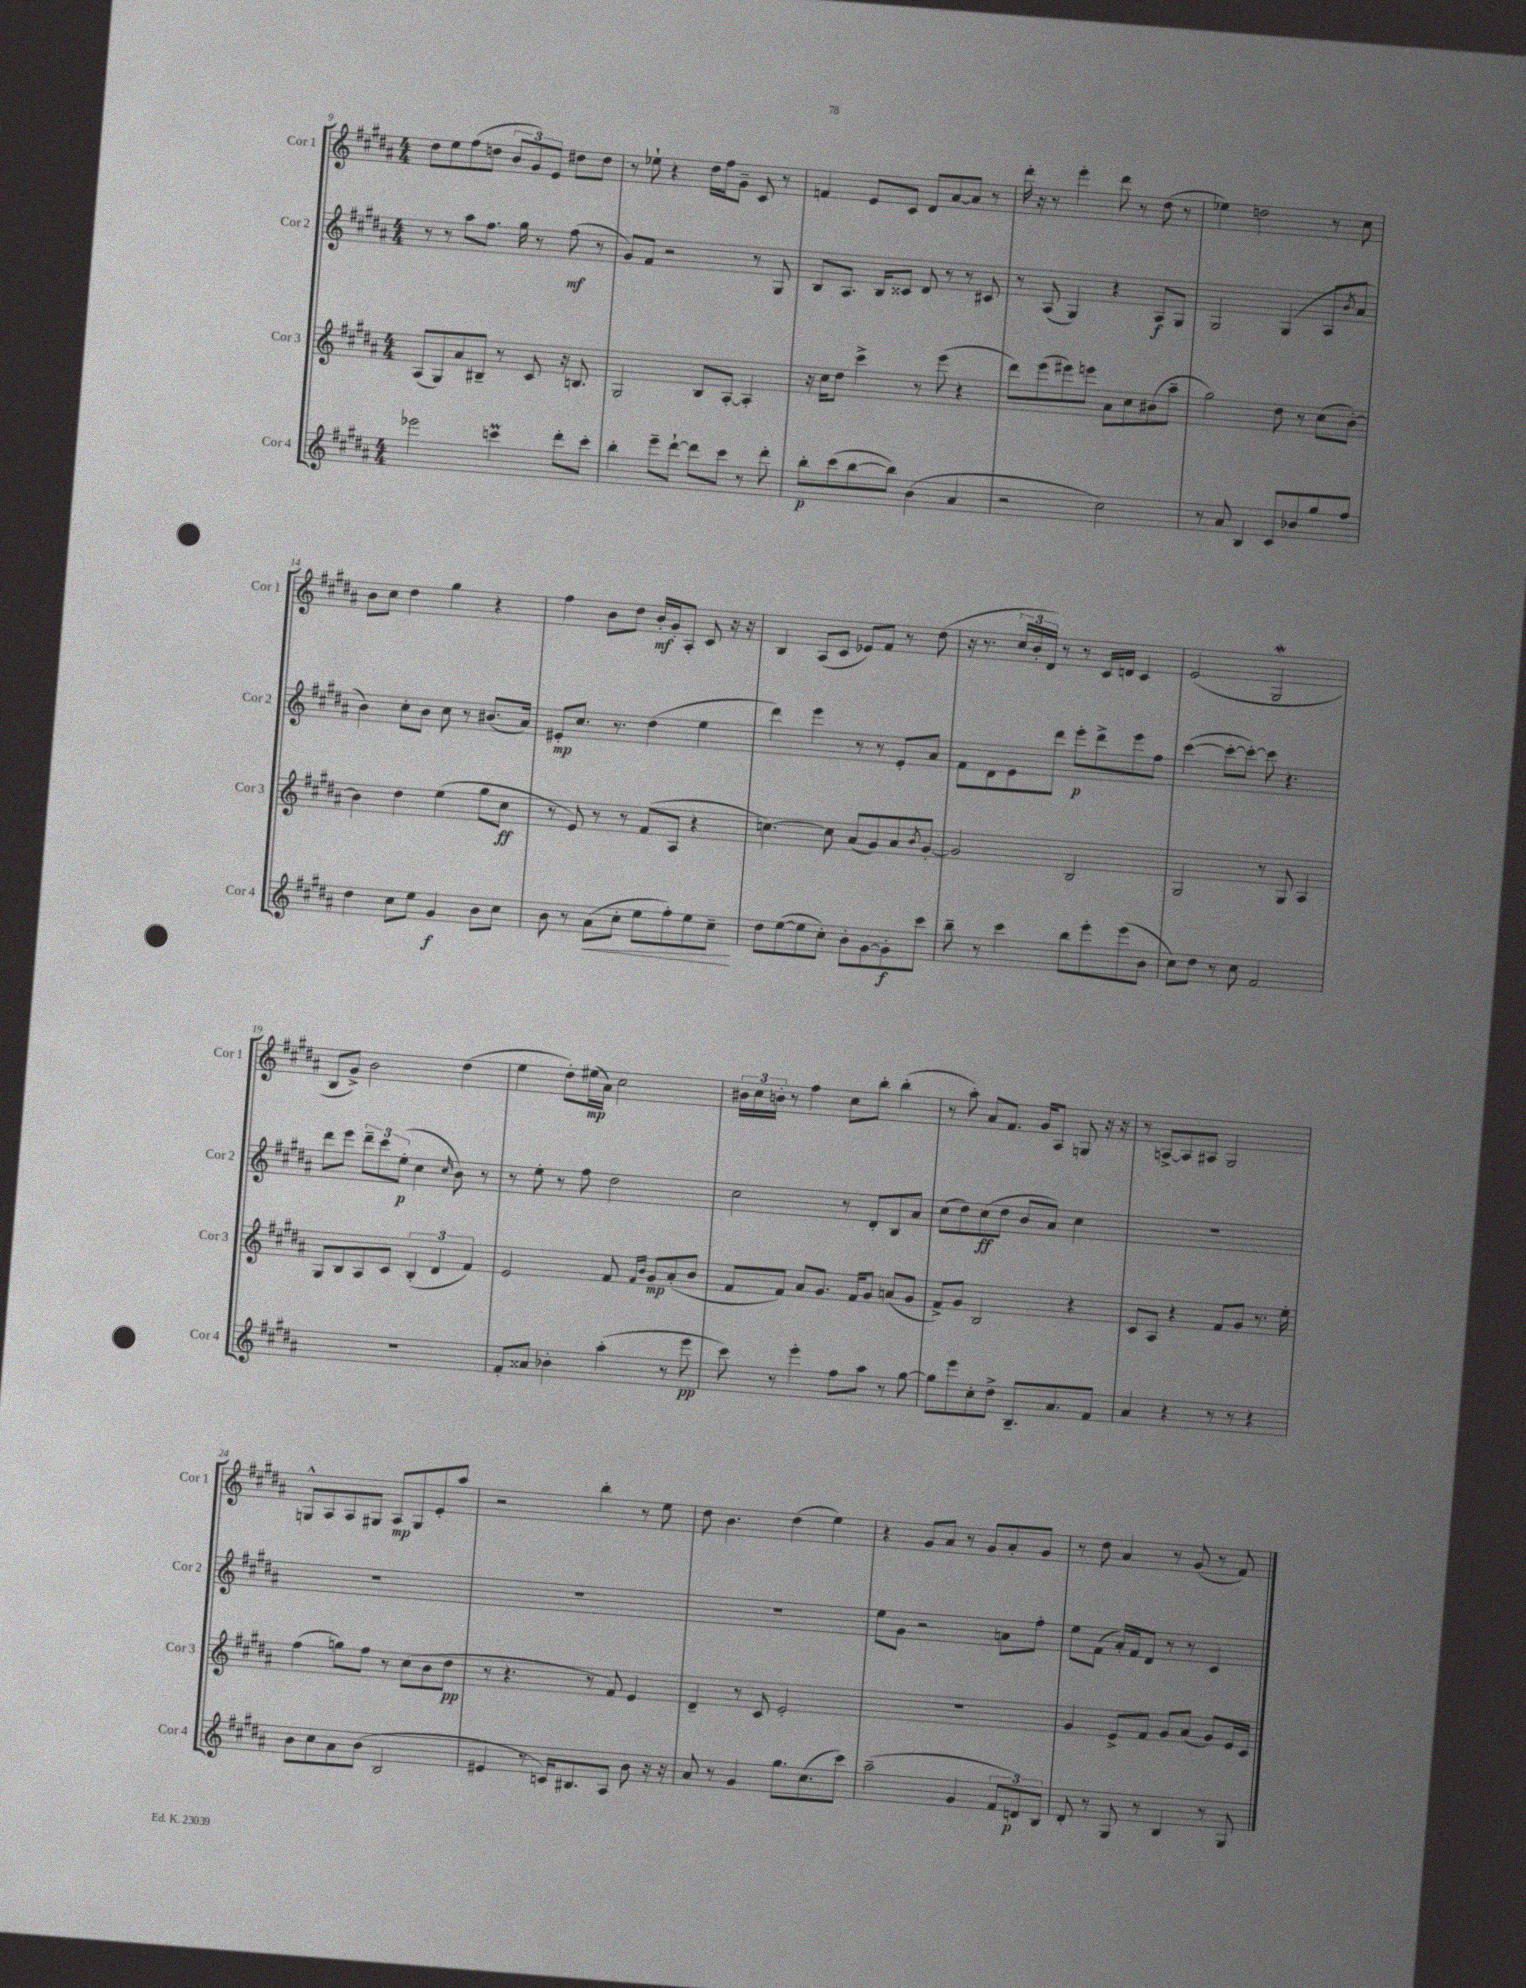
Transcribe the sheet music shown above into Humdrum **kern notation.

**kern	**dynam	**kern	**dynam	**kern	**dynam	**kern	**dynam
*part4	*part4	*part3	*part3	*part2	*part2	*part1	*part1
*staff4	*staff4	*staff3	*staff3	*staff2	*staff2	*staff1	*staff1
*I"Cor 4	*	*I"Cor 3	*	*I"Cor 2	*	*I"Cor 1	*
*I'Cor 4	*	*I'Cor 3	*	*I'Cor 2	*	*I'Cor 1	*
*clefG2	*	*clefG2	*	*clefG2	*	*clefG2	*
*k[f#c#g#d#a#]	*	*k[f#c#g#d#a#]	*	*k[f#c#g#d#a#]	*	*k[f#c#g#d#a#]	*
*M4/4	*	*M4/4	*	*M4/4	*	*M4/4	*
=9	=9	=9	=9	=9	=9	=9	=9
2eee-X\	.	(8A#/L	.	8r	.	8dd#\L	.
.	.	8G#/)	.	8r	.	8ee\	.
.	.	8a#/	.	8aa#\L	.	(8ff#\	.
.	.	8B#X~/J	.	8.ff#\J	.	8ddn\J	.
4cccnM\	.	8r	.	.	.	12b/L	.
.	.	.	.	16gg#\	.	.	.
.	.	.	.	.	.	12g#/)	.
.	.	8c#/	.	8r	.	.	.
.	.	.	.	.	.	12e/J	.
8ddd#'\L	.	16r	.	(8ff#\	mf	8dd#X\L	.
.	.	8.Bn/	.	.	.	.	.
8ccc'\J	.	.	.	8r	.	8dd#\J	.
=10	=10	=10	=10	=10	=10	=10	=10
4bb'\	.	2G#/	.	8g#/L)	.	8r	.
.	.	.	.	8f#/J	.	8ee-X`\	.
8eee~\L	.	.	.	2r	.	4r	.
[8ddd#`\J	.	.	.	.	.	.	.
8ddd#\L]	.	8B/L	.	.	.	16dd#\LL	.
.	.	.	.	.	.	16ff#\J	.
8ccc#\J	.	[8A#'/J	.	.	.	8g#~\J	.
8r	.	4A#'/]	.	8r	.	8c#/	.
8ddd#'\	.	.	.	8G#/	.	8r	.
=11	=11	=11	=11	=11	=11	=11	=11
8bb'\L	p	16r	.	8B/L	.	4fn/	.
.	.	16cc#\KL	.	.	.	.	.
(8ccc#\	.	8dd#\J	.	8.A#/J	.	.	.
[8bb\	.	4ccc#^\	.	.	.	8e/L	.
.	.	.	.	16B/KL	.	.	.
8bb\J])	.	.	.	8c##X/J	.	8c#/J	.
(4b\	.	8r	.	8d#/	.	8d#/L	.
.	.	(8eee\	.	8r	.	[8a#/	.
4a#/	.	4r	.	8r	.	8a#/J]	.
.	.	.	.	8c#X/	.	8r	.
=12	=12	=12	=12	=12	=12	=12	=12
2r	.	8ddd#\L)	.	8r	.	16ddd#'\	.
.	.	.	.	.	.	16r	.
.	.	(8eee\	.	(8A#/	.	8r	.
.	.	8eee#X\)	.	4G#/)	.	4eee'\	.
.	.	8eeen\J	.	.	.	.	.
2cc#\)	.	8a#\L	.	4r	.	8ddd#\	.
.	.	8cc#\	.	.	.	8r	.
.	.	(8b#X\	.	8A#/L	f	(8dd#\	.
.	.	8aa#~\J	.	8G#/J	.	8r	.
=13	=13	=13	=13	=13	=13	=13	=13
8r	.	2gg#\)	.	2G#/	.	4ee-X\)	.
8a#/	.	.	.	.	.	.	.
4B/	.	.	.	.	.	2ddn\	.
8c#/L	.	8dd#\	.	(4G#/	.	.	.
8b-X/	.	8r	.	.	.	.	.
8gg#/	.	(8cc#\L	.	8A#/L	.	8r	.
.	.	.	.	8qb/	.	.	.
8ff#/J	.	[8b'\J)	.	8a#/J	.	8cc#\	.
!!LO:LB:g=z
=14	=14	=14	=14	=14	=14	=14	=14
4dd#\	.	4b\]	.	4b\)	.	8b\L	.
.	.	.	.	.	.	8cc#\J	.
8cc#\L	.	4dd#\	.	8cc#'\L	.	4dd#\	.
8ee\J	.	.	.	8b\J	.	.	.
4g#/	f	(4ee\	.	8cc#\	.	4gg#\	.
.	.	.	.	8r	.	.	.
8b\L	.	8gg#\L	.	(8.b#X/L	.	4r	.
8cc#\J	.	8cc#\J	ff	.	.	.	.
.	.	.	.	16a#/Jk)	.	.	.
=15	=15	=15	=15	=15	=15	=15	=15
8b\	.	8r	.	8e#X'/L	mp	4ff#\	.
8r	.	8e/)	.	8.cc#/J	.	.	.
!	!LO:HP:b	!	!	!	!	!	!
(8a#\L	<	8r	.	.	.	8b\L	.
.	.	.	.	8.r	.	.	.
8cc#'\J	.	8r	.	.	.	8dd#\J	.
8ee\L	.	(8f#/L	.	(4dd#\	.	16b'/LL	mf
.	.	.	.	.	.	16g#'/J	.
8ff#'\)	.	8A#/J	.	.	.	8A#'/J	.
8ee\	.	4r	.	4ee\	.	8c#/	.
8cc#~\J	.	.	.	.	.	16r	.
.	.	.	.	.	.	16r	.
.	[	.	.	.	.	.	.
=16	=16	=16	=16	=16	=16	=16	=16
8dd#\L	.	[4.ccn\)	.	4ddd#\)	.	4B/	.
([8ee\	.	.	.	.	.	.	.
8ee\]	.	.	.	4eee\	.	(8A#/L	.
8cc#'\J)	.	8cc\]	.	.	.	8c#/J	.
8b'\L	.	(8a#/L	.	8r	.	8e-X/L)	.
[8g#\	.	8g#/)	.	8r	.	8f#/J	.
8g#'\]	f	8a#/	.	8e'/L	.	8r	.
.	.	8qb/	.	.	.	.	.
8ccc#\J	.	[8g#'/J	.	8a#/J	.	(8dd#\	.
=17	=17	=17	=17	=17	=17	=17	=17
8bb~\	.	2g#/]	.	8f#\L	.	16r	.
.	.	.	.	.	.	8.r	.
8r	.	.	.	8d#\	.	.	.
4ccc#\	.	.	.	8e\	.	24cc#/LL	.
.	.	.	.	.	.	24b'/	.
.	.	.	.	.	.	24d#/JJ)	.
.	.	.	.	8ddd#\J	.	8r	.
8bb\L	.	2B/	.	8eee'\L	p	8r	.
8eee'\	.	.	.	8ddd#^\	.	16c#/LL	.
.	.	.	.	.	.	16dn/JJ	.
(8eee\	.	.	.	8eee\	.	4c#/	.
8b\J	.	.	.	8ff#\J	.	.	.
=18	=18	=18	=18	=18	=18	=18	=18
8cc#\L)	.	2G#/	.	([4ccc#\	.	(2e/	.
8dd#\J	.	.	.	.	.	.	.
8r	.	.	.	8ccc#'\L_	.	.	.
8cc#\	.	.	.	8ccc#'\J_)	.	.	.
2f#/	.	8r	.	8ccc#\]	.	2G#W/	.
.	.	8G#/	.	4.r	.	.	.
.	.	4A#/	.	.	.	.	.
!!LO:LB:g=z
=19	=19	=19	=19	=19	=19	=19	=19
1r	.	8G#/L	.	8ddd#\L	.	8B/L	.
.	.	8B/	.	8eee\J	.	8g#^/J)	.
.	.	8A#/	.	12ddd#~\L	.	2b\	.
.	.	.	.	12ccc#\	.	.	.
.	.	8c#/J	.	.	.	.	.
.	.	.	.	(12ee'\J	p	.	.
.	.	(6B'/	.	4cc#\	.	.	.
.	.	6d#/	.	.	.	.	.
.	.	.	.	16qqcc#/	.	.	.
.	.	.	.	8b\)	.	(4dd#\	.
.	.	6f#/)	.	.	.	.	.
.	.	.	.	8r	.	.	.
=20	=20	=20	=20	=20	=20	=20	=20
8f#'/L	.	2e/	.	8r	.	4ee\	.
8a##X/J	.	.	.	8ee'\	.	.	.
4b-X'\	.	.	.	8r	.	8dd#'\L)	.
.	.	.	.	8ff#\	.	(16ee#X\L	mp
.	.	.	.	.	.	16a#\JJ)	.
(4aa#'\	.	8f#/	.	2dd#\	.	2cc#\	.
.	.	16qqf#/LL	.	.	.	.	.
.	.	16qqb/JJ	.	.	.	.	.
.	.	8g#/L	mp	.	.	.	.
8r	.	(8a#'/	.	.	.	.	.
8eee\	pp	8b/J	.	.	.	.	.
=21	=21	=21	=21	=21	=21	=21	=21
8ccc#\)	.	8f#/L	.	2cc#\	.	24b#X\LL	.
.	.	.	.	.	.	24cc#\	.
.	.	.	.	.	.	24bn'\JJ	.
8r	.	8f#/J)	.	.	.	8r	.
4eee'\	.	8a#/L	.	.	.	4ff#\	.
.	.	8.g#/J	.	.	.	.	.
8ff#\L	.	.	.	8r	.	8cc#\L	.
.	.	16f#/KL	.	.	.	.	.
8aa#\J	.	8g#/J	.	8d#'/L	.	8bb'\J	.
8r	.	(8an/L	.	8B/	.	(4bb'\	.
[8gg#\	.	8g#/J	.	8a#/J	.	.	.
=22	=22	=22	=22	=22	=22	=22	=22
8gg#\L]	.	8f#^/L)	.	(8cc#\L	.	8r	.
8eee\	.	8g#/J	.	8dd#\)	.	8aa#'\)	.
8cc#'\	.	2B/	.	(8cc#\	ff	8a#/L	.
8dd#^\J	.	.	.	8dd#\J	.	8.f#/J	.
8.B~/L	.	.	.	8b/L	.	.	.
.	.	.	.	.	.	16g#/KL	.
.	.	.	.	8a#/J)	.	8A#/J	.
8.a#/	.	.	.	.	.	.	.
.	.	4r	.	4cc#\	.	8Gn/	.
8f#/J	.	.	.	.	.	16r	.
.	.	.	.	.	.	16r	.
=23	=23	=23	=23	=23	=23	=23	=23
4a#/	.	8c#/L	.	1r	.	8r	.
.	.	8A#/J	.	.	.	[8An^/L	.
4r	.	4r	.	.	.	8A/]	.
.	.	.	.	.	.	8A#X/J	.
8r	.	8f#/L	.	.	.	2G#/	.
8r	.	8g#/J	.	.	.	.	.
4r	.	8.r	.	.	.	.	.
.	.	16ee'\	.	.	.	.	.
!!LO:LB:g=z
=24	=24	=24	=24	=24	=24	=24	=24
8b\L	.	(4ff#\	.	1r	.	8Gn^^/L	.
8cc#\	.	.	.	.	.	8A#/	.
8a#\	.	8ggn\L)	.	.	.	8A#/	.
(8b\J	.	8ff#\J	.	.	.	8G#X/J	.
2B/	.	8r	.	.	.	8A#/L	mp
.	.	(8cc#\L	.	.	.	8G#/	.
.	.	8b\	.	.	.	8e'/	.
.	.	8dd#\J	pp	.	.	8aa#/J	.
=25	=25	=25	=25	=25	=25	=25	=25
4e#X/	.	8r	.	1r	.	2r	.
.	.	4.r	.	.	.	.	.
8r	.	.	.	.	.	.	.
16cn/KL)	.	.	.	.	.	.	.
8.B#X/	.	.	.	.	.	.	.
.	.	8r	.	.	.	4bb'\	.
8A#/J	.	8f#/)	.	.	.	.	.
8b\	.	4e/	.	.	.	8r	.
16r	.	.	.	.	.	8ee\	.
16r	.	.	.	.	.	.	.
=26	=26	=26	=26	=26	=26	=26	=26
8a#/	.	4d#~/	.	1r	.	8dd#\	.
8r	.	.	.	.	.	4.b\	.
4g#/	.	8r	.	.	.	.	.
.	.	8c#/	.	.	.	.	.
8.gg#\L	.	2e'/	.	.	.	(4dd#\	.
(8.cc#\	.	.	.	.	.	.	.
.	.	.	.	.	.	4ee\)	.
8ccc#\J)	.	.	.	.	.	.	.
=27	=27	=27	=27	=27	=27	=27	=27
(2aa#~\	.	1r	.	8ee\L	.	4r	.
.	.	.	.	8g#\J	.	.	.
.	.	.	.	2r	.	8g#/L	.
.	.	.	.	.	.	8a#/J	.
4g#/	.	.	.	.	.	8r	.
.	.	.	.	.	.	8g#/L	.
12f#/L	.	.	.	8an\L	.	8a#'/	.
12dn/)	p	.	.	.	.	.	.
.	.	.	.	8ff#'\J	.	8g#/J	.
12B/J	.	.	.	.	.	.	.
=28	=28	=28	=28	=28	=28	=28	=28
8d#'/	.	4g#/	.	8ee\L	.	8r	.
8r	.	.	.	(8f#\J	.	8dd#\	.
8G#/	.	8e^/L	.	16a#'/LL)	.	4a#/	.
.	.	.	.	16f#/J	.	.	.
8r	.	8f#/J	.	8d#/J	.	.	.
4B/	.	8g#/L	.	8r	.	8r	.
.	.	(8a#/J	.	8r	.	(8g#/	.
8r	.	8g#/L)	.	4c#/	.	8r	.
8G#/	.	16e/L	.	.	.	8f#/)	.
.	.	16c#/JJ	.	.	.	.	.
==	==	==	==	==	==	==	==
*-	*-	*-	*-	*-	*-	*-	*-
